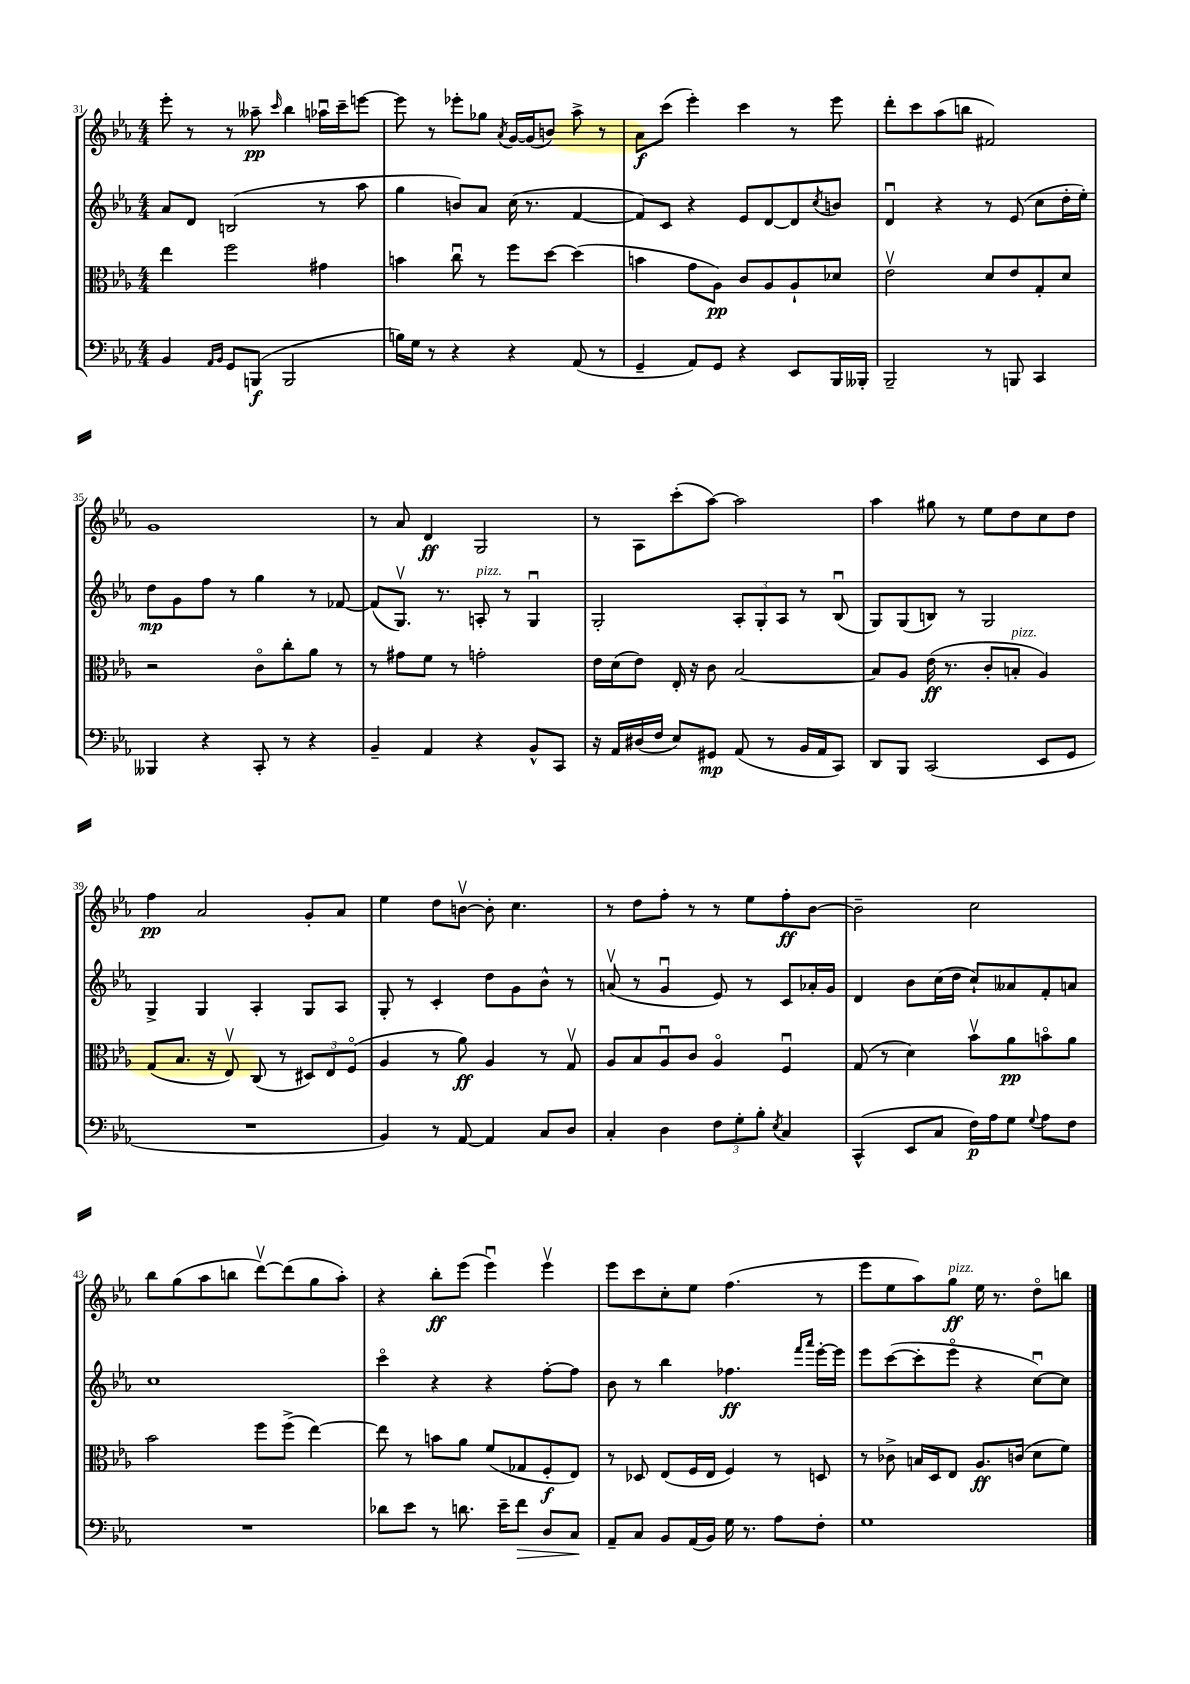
<<
\new StaffGroup <<
\new Staff = "s0" {
    \clef treble \key ees \major \numericTimeSignature \time 4/4
    ees'''8-. r8 r8 aeses''8--\pp \grace { c'''16 } bes''4 aes''16\downbow c'''16-- e'''8~ |
    e'''8 r8 ees'''8-. ges''8 \acciaccatura { aes'8 } g'16~ g'16( b'8) aes''8-> r8 |
    aes'8\f c'''8( ees'''4-.) c'''4 r8 ees'''8 |
    d'''8-. c'''8 aes''8( b''8 fis'2) |
    g'1 |
    r8 aes'8 d'4\ff g2 |
    r8 aes8 c'''8-.( aes''8~) aes''2 |
    aes''4 gis''8 r8 ees''8 d''8 c''8 d''8 |
    f''4\pp aes'2 g'8-. aes'8 |
    ees''4 d''8 b'8~\upbow b'8-. c''4. |
    r8 d''8 f''8-. r8 r8 ees''8 f''8-.\ff bes'8~ |
    bes'2-- c''2 |
    bes''8 g''8( aes''8 b''8 d'''8~\upbow) d'''8( g''8 aes''8-.) |
    r4 bes''8-.\ff ees'''8( ees'''4\downbow) ees'''4\upbow |
    ees'''8 c'''8 c''8-. ees''8 f''4.( r8 |
    ees'''8 ees''8 aes''8) g''8\ff^\markup { \italic "pizz." } ees''16 r8. d''8\flageolet b''8 \bar "|." |
}
\new Staff = "s1" {
    \clef treble \key ees \major \numericTimeSignature \time 4/4
    aes'8 d'8 b2( r8 aes''8 |
    g''4 b'8) aes'8 c''16( r8. f'4~ |
    f'8) c'8 r4 ees'8 d'8~ d'8 \acciaccatura { c''8 } b'8 |
    d'4\downbow r4 r8 ees'8( c''8 d''16-. ees''16-.) |
    d''8\mp g'8 f''8 r8 g''4 r8 fes'8~ |
    fes'8( g8.\upbow) r8. a8-.^\markup { \italic "pizz." } r8 g4\downbow |
    g2-. \tuplet 3/2 { aes8-. g8-. aes8 } r8 bes8\downbow( |
    g8) g8( b8) r8 g2 |
    g4-> g4 aes4-. g8 aes8 |
    g8-. r8 c'4-. d''8 g'8 bes'8-^ r8 |
    a'8\upbow( r8 g'4\downbow ees'8) r8 c'8 aes'16-. g'16 |
    d'4 bes'8 c''16( d''16 c''8-!) aeses'8 f'8-. a'8 |
    c''1 |
    c'''4\flageolet r4 r4 f''8~-. f''8 |
    bes'8 r8 bes''4 fes''4.\ff \grace { f'''16 aes'''16 } ees'''16~-. ees'''16 |
    ees'''8 c'''8~( c'''8-. ees'''8\flageolet r4 c''8~\downbow) c''8 \bar "|." |
}
\new Staff = "s2" {
    \clef alto \key ees \major \numericTimeSignature \time 4/4
    ees''4 f''2 gis'4 |
    b'4 c''8\downbow r8 f''8 d''8~ d''4( |
    b'4 g'8 aes8\pp) c'8 aes8 aes8-! des'8 |
    ees'2\upbow d'8 ees'8 g8-. d'8 |
    r2 c'8\flageolet c''8-. aes'8 r8 |
    r8 gis'8 f'8 r8 g'2-. |
    ees'16 d'16( ees'8) ees16-. r16 c'8 bes2~ |
    bes8 aes8 ees'16\ff( r8. c'8-. b8-.^\markup { \italic "pizz." } aes4) |
    g8( bes8. r16 ees8\upbow) c8( r8 \tuplet 3/2 { dis8) ees8 f8\flageolet( } |
    aes4 r8 aes'8\ff) aes4 r8 g8\upbow |
    aes8 bes8 aes8\downbow c'8 aes4\flageolet f4\downbow |
    g8( r8 d'4) bes'8\upbow aes'8\pp b'8\flageolet aes'8 |
    bes'2 f''8 f''8->( ees''4~) |
    ees''8 r8 b'8 aes'8 f'8( ges8 f8-.\f ees8) |
    r8 des8 ees8( f16 ees16 f4) r8 d8 |
    r8 ces'8-> b16 d16 ees8 aes8.\ff c'16( d'8 f'8) \bar "|." |
}
\new Staff = "s3" {
    \clef bass \key ees \major \numericTimeSignature \time 4/4
    bes,4 \grace { aes,16 bes,16 } g,8 b,,8\f( b,,2 |
    b16) g16 r8 r4 r4 aes,8( r8 |
    g,4-- aes,8) g,8 r4 ees,8 bes,,16 beses,,16-. |
    bes,,2-- r8 b,,8 c,4 |
    beses,,4 r4 c,8-. r8 r4 |
    bes,4-- aes,4 r4 bes,8-^ c,8 |
    r16 aes,16 dis16( f16 ees8) gis,8\mp aes,8( r8 bes,16 aes,16 c,8) |
    d,8 bes,,8 c,2( ees,8 g,8 |
    R1 |
    bes,4) r8 aes,8~ aes,4 c8 d8 |
    c4-. d4 \tuplet 3/2 { f8 g8-. bes8-. } \acciaccatura { ees8 } c4 |
    c,4-^( ees,8 c8 f16\p) aes16 g8 \appoggiatura { g8 } aes8 f8 |
    R1 |
    des'8 ees'8 r8 d'8. ees'16-- f'8\> d8 c8\! |
    aes,8-- c8 bes,8 aes,16( bes,16) g16 r8. aes8 f8-. |
    g1 \bar "|." |
}
>>
>>
\layout { \context { \Score currentBarNumber = #31 } }
